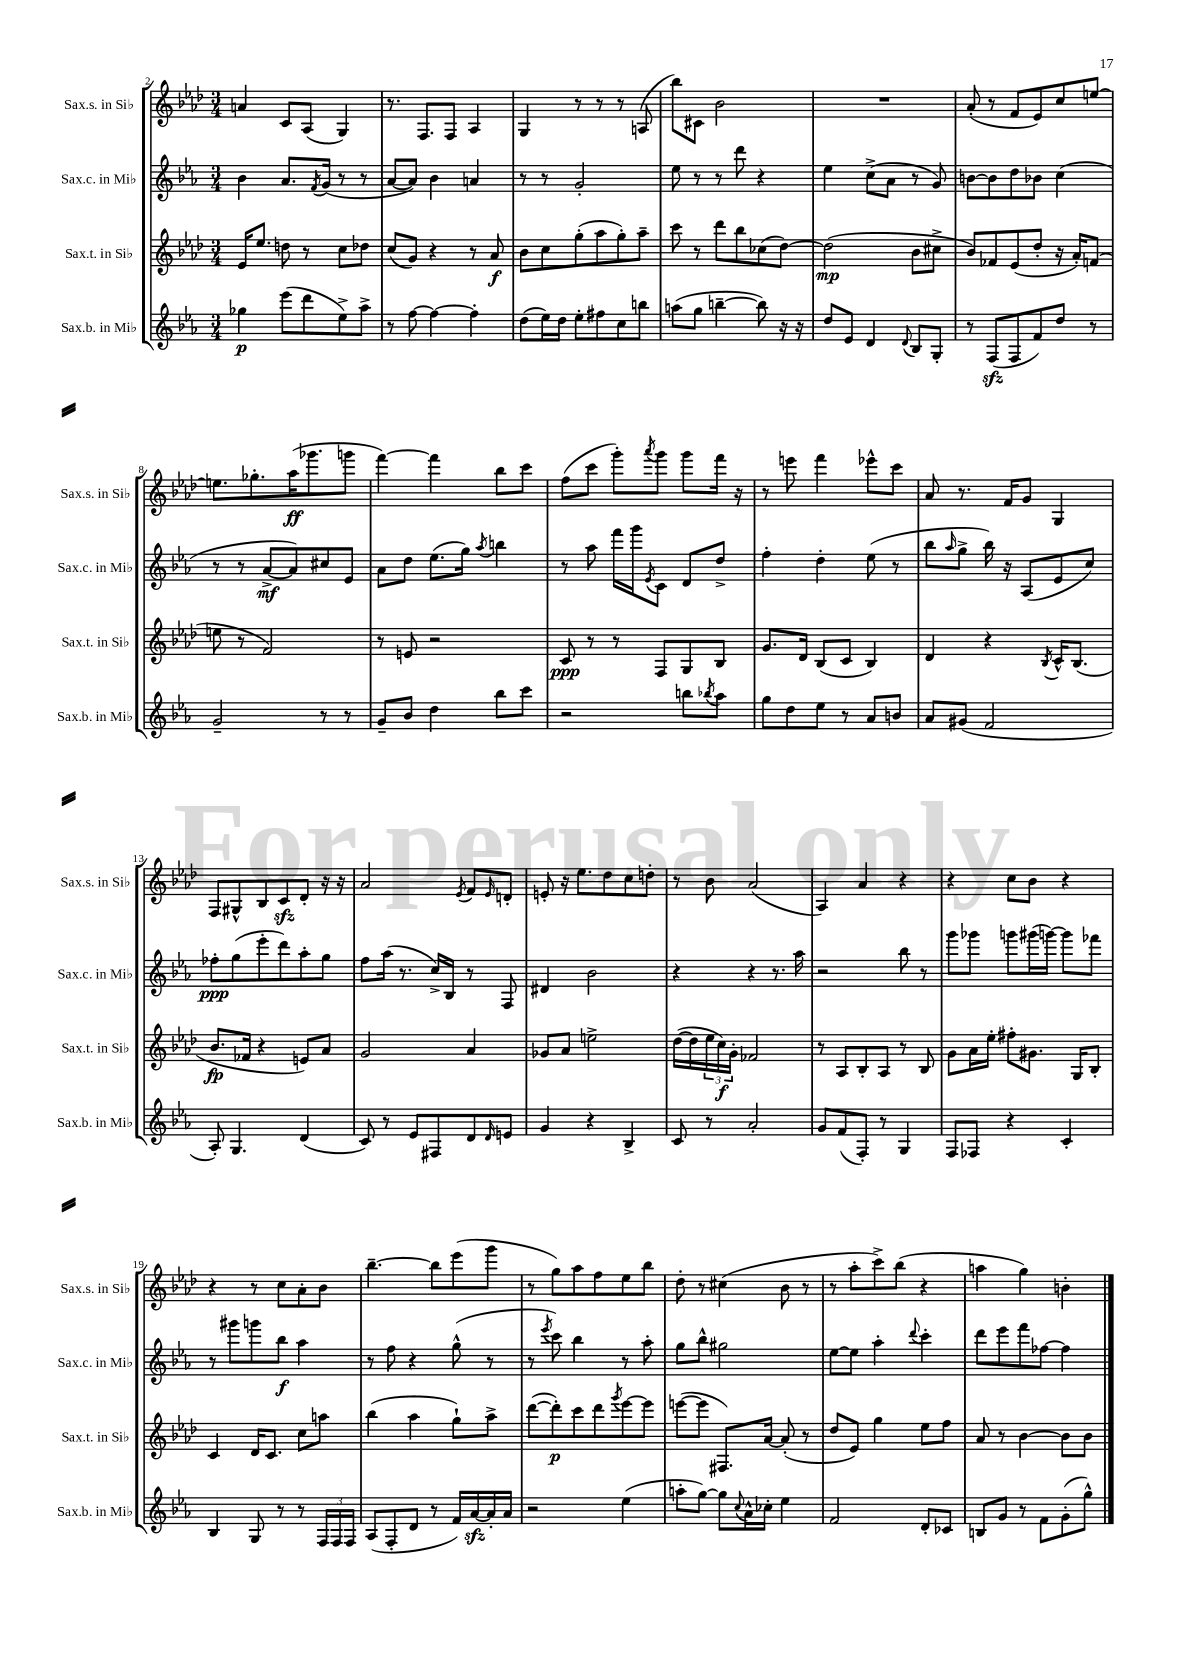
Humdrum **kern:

**kern	**kern	**kern	**kern
*staff4	*staff3	*staff2	*staff1
*clefG2	*clefG2	*clefG2	*clefG2
*k[b-e-a-]	*k[b-e-a-d-]	*k[b-e-a-]	*k[b-e-a-d-]
*M3/4	*M3/4	*M3/4	*M3/4
4gg-	16e-	4b-	4a
.	8.ee-	.	.
(8eee-	8dd	8.a-	8c
8ddd	8r	.	(8A-
.	.	8qf	.
.	.	(16g	.
8ee-^)	8cc	8r	4G)
8aa-^	8dd-	8r	.
=	=	=	=
8r	(8cc	[8a-	8.r
[8ff	8g)	8a-])	.
.	.	.	8.F
4ff_	4r	4b-	.
.	.	.	8F
4ff']	8r	4a	4A-
.	8a-	.	.
=	=	=	=
(8dd	8b-	8r	4G
16ee-)	8cc	8r	.
16dd	.	.	.
8ee-'	(8gg'	2g'	8r
8ff#	8aa-	.	8r
8cc	8gg')	.	8r
8bb	8aa-~	.	(8A
=	=	=	=
(8aa	8ccc	8ee-	8bb-)
8gg	8r	8r	8c#
[4bb~	8ddd-	8r	2b-
.	8bb-	8ddd	.
8bb])	(8cc-	4r	.
16r	[8dd-)	.	.
16r	.	.	.
=	=	=	=
8dd	(2dd-]	4ee-	2.r
8e-	.	.	.
4d	.	(8cc^	.
.	.	8a-	.
8qqd	.	.	.
8B-	8b-	8r	.
8G'	8cc#^	8g)	.
=	=	=	=
8r	8b-)	[8b	(8a-'
(8F	8f-	8b]	8r
8F	(8e-	8dd	8f
8f)	8dd-'	8b-	8e-)
8dd	16r	(4cc	8cc
.	16a-')	.	.
8r	(8f	.	[8ee
=	=	=	=
2g~	8ee	8r	8.ee]
.	8r	8r	.
.	.	.	8.gg-'
.	2f)	[8a-^	.
.	.	8a-])	(16aa-
.	.	.	8.ggg-
8r	.	8cc#	.
8r	.	8e-	8ggg
=	=	=	=
8g~	8r	8a-	[4fff)
8b-	8e	8dd	.
4dd	2r	(8.ee-	4fff]
.	.	16gg)	.
.	.	8qaa-	.
8bb-	.	4bb	8bb-
8ccc	.	.	8ccc
=	=	=	=
2r	8c	8r	(8ff
.	8r	8aa-	8ccc
.	8r	16fff	8ggg')
.	.	16ggg	.
.	.	8qe-	8qaaa-
.	8F	8c	8ggg
8bb	8G	8d	8ggg
8qbb-	.	.	.
8aa-	8B-	8dd^	16fff
.	.	.	16r
=	=	=	=
8gg	8.g	4ff'	8r
8dd	.	.	8eee
.	16d-	.	.
8ee-	(8B-	4dd'	4fff
8r	8c	.	.
8a-	4B-)	(8ee-	8eee-^^
8b	.	8r	8ccc
=	=	=	=
8a-	4d-	8bb-	8a-
.	.	16qqaa-	.
(8g#	.	8gg^	8.r
2f	4r	16bb-)	.
.	.	16r	16f
.	.	(8A-	8g
.	8qB-	.	.
.	16c^^	8e-	4G
.	(8.B-	.	.
.	.	8cc)	.
=	=	=	=
8A-')	8.b-	8ff-'	8F
4.G	.	(8gg	8G#^^
.	16f-	.	.
.	4r	8eee-'	8B-
.	.	8ddd)	8c
(4d	8e)	8aa-'	8d-'
.	8a-	8gg	16r
.	.	.	16r
=	=	=	=
8c)	2g	8ff	2a-
8r	.	(16aa-	.
.	.	8.r	.
8e-	.	.	.
8F#	.	16cc^)	.
.	.	16B-	.
.	.	.	8qe-
8d	4a-	8r	8f
16qqd	.	.	16qqe-
8e	.	8F	8d'
=	=	=	=
4g	8g-	4d#	8e'
.	8a-	.	16r
.	.	.	8.ee-
4r	2ee^	2b-	.
.	.	.	8dd-
4B-^	.	.	8cc
.	.	.	8dd'
=	=	=	=
8c	([16dd-	4r	8r
.	16dd-]	.	.
8r	24ee-	.	8b-
.	24cc)	.	.
.	24g'	.	.
2a-'	2f-	4r	(2a-
.	.	8.r	.
.	.	16aa-	.
=	=	=	=
8g	8r	2r	4A-)
(8f	8A-	.	.
8F')	8B-'	.	4a-
8r	8A-	.	.
4G	8r	8bb-	4r
.	8B-	8r	.
=	=	=	=
8F	8g	8ggg	4r
8F-	16a-	8ggg-	.
.	16ee-'	.	.
4r	8ff#'	8ggg	8cc
.	8.g#	(16ggg#	8b-
.	.	[16ggg)	.
4c'	.	8ggg]	4r
.	16G	.	.
.	8B-'	8fff-	.
=	=	=	=
4B-	4c	8r	4r
.	.	8ggg#	.
8G	16d-	8ggg	8r
.	8.c	.	.
8r	.	8bb-	8cc
8r	8cc	4aa-	8a-'
24F	8aa	.	8b-
24F	.	.	.
24F	.	.	.
=	=	=	=
(8A-	(4bb-	8r	[4.bb-~
8F'	.	8ff	.
8d	4aa-	4r	.
8r	.	.	8bb-]
16f)	8gg`)	(8gg^^	(8eee-
[16a-	.	.	.
16a-']	8aa-^	8r	8ggg
16a-	.	.	.
=	=	=	=
2r	([8ddd-	8r	8r
.	.	8qeee-	.
.	8ddd-'])	8ccc)	8gg)
.	8ccc	4bb-	8aa-
.	8ddd-	.	8ff
.	8qggg	.	.
(4ee-	[8eee-	8r	8ee-
.	8eee-]	8aa-'	8bb-
=	=	=	=
8aa'	([8eee	8gg	8dd-'
[8gg)	8eee]	8bb-^^	8r
8gg]	8.F#)	2gg#	(4cc#
8qqcc	.	.	.
16a-^^	.	.	.
16cc-'	[16a-	.	.
4ee-	(8a-']	.	8b-
.	8r	.	8r
=	=	=	=
2f	8dd-	[8ee-	8r
.	8e-)	8ee-]	8aa-'
.	4gg	4aa-'	8ccc^)
.	.	.	(8bb-
.	.	8qqddd	.
8d'	8ee-	4ccc'	4r
8c-	8ff	.	.
=	=	=	=
8B	8a-	8ddd	4aa
8g	8r	8eee-	.
8r	[4b-	8fff	4gg)
8f	.	[8ff-	.
(8g'	8b-]	4ff-]	4b'
8gg^^)	8b-	.	.
==	==	==	==
*-	*-	*-	*-
